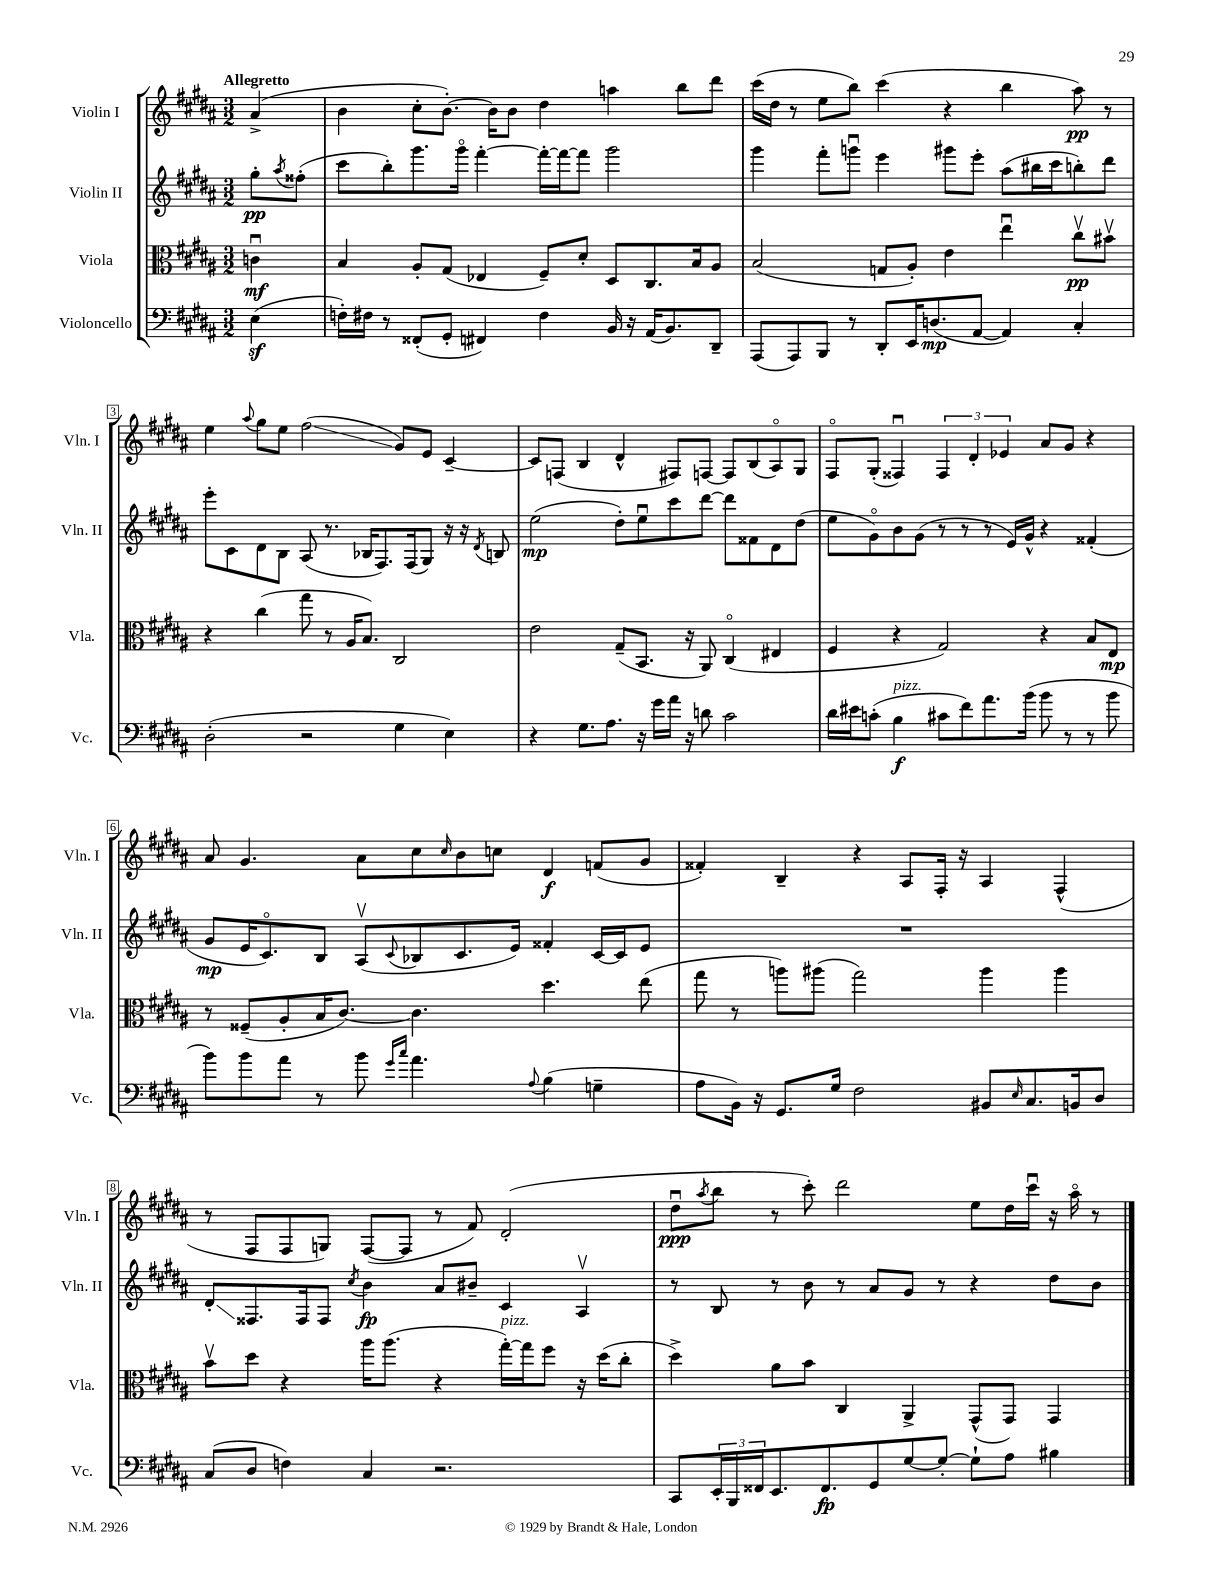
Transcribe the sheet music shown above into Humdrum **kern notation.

**kern	**kern	**kern	**kern
*staff4	*staff3	*staff2	*staff1
*clefF4	*clefC3	*clefG2	*clefG2
*k[f#c#g#d#a#]	*k[f#c#g#d#a#]	*k[f#c#g#d#a#]	*k[f#c#g#d#a#]
*M3/2	*M3/2	*M3/2	*M3/2
(4E\	4cu\	8gg#'\L	(4a#^/
.	.	8qaa#/	.
.	.	(8ff##'\J	.
=	=	=	=
16F'\LL)	4B/	8ccc#\L	4b\
16F#\JJ	.	.	.
8r	.	8bb'\)	.
(8FF##'/L	8A#'/L	8.ggg#\	8cc#'\L
8GG#'/J	(8G#/J	.	[8.b'\J)
.	.	16ggg#o\Jk	.
4FF#/)	4E-/	[4fff#'\	.
.	.	.	16b\]LK
.	.	.	8b\J
4F#\	8F#~/L)	16fff#'\_LL	4dd#\
.	.	16fff#\_J	.
.	8d#'/J	8fff#\]J	.
16BB/	8D#/L	2ggg#\	4aa\
16r	.	.	.
(16AA#/LK	8.C#/	.	.
8.BB/)	.	.	.
.	.	.	8bb\L
.	16B/k	.	.
8DD#~/J	8A#/J	.	8ddd#\J
=	=	=	=
(8AAA#/L	(2B/	4ggg#\	(16ccc#\LL
.	.	.	16dd#\JJ
8AAA#/)	.	.	8r
8BBB/J	.	8fff#'\L	8ee\L
8r	.	8gggu\J	8bb\J)
8DD#'/L	8G/L	4eee\	(4ccc#\
16EE/K	8A#'/J)	.	.
(8.D/	.	.	.
.	4e\	8ggg#\L	4r
[8AA#/J	.	8eee'\J	.
4AA#/])	4eeu\	(8aa#\L	4bb\
.	.	16bb#\L	.
.	.	16ccc#\J	.
4C#'/	8cc#v\L	8bb'\)	8aa#\)
.	8b#v\J	8ddd#\J	8r
=	=	=	=
(2D#'\	4r	8eee'\L	4ee\
.	.	8c#\	.
.	.	.	8qqaa#/
.	(4cc#\	8d#\	8gg#\L
.	.	8B\J	8ee\J
2r	8gg#\	(8A#/	(2ff#\
.	8r	8.r	.
.	16A#/LK	.	.
.	8.B/J)	16B-/LK	.
.	.	8.F#/)	.
4G#\	2C#/	.	8g#/L)
.	.	(16F#/k	.
.	.	8G#/J)	8e/J
4E\)	.	16r	[4c#~/
.	.	16r	.
.	.	8qd#/	.
.	.	8B/	.
=	=	=	=
4r	2e\	(2ee\	8c#/]L
.	.	.	(8F/J
8.G#\L	.	.	4B/
8.A#\J	.	.	.
.	(8G#~/L	8dd#'\L)	4d#^^/
16r	8.BB/J	8eeu\	.
16g#\LL	.	.	.
16a#\JJ	.	8ccc#\	8F#/L)
16r	16r	.	.
8d\	8AA#/)	[8ddd#\J	[8F/J
2c#\	(4C#o/	8ddd#\]L	8F/]L
.	.	8f##\	(8B/
.	4E#/	8d#\	8A#o/)
.	.	(8dd#\J	8G#/J
=	=	=	=
16d#\LL	4F#/	8ee\L	8F#o/L
16e#\J	.	.	.
(8c'\J	.	8g#o\)	(8G#'/J
4B\	4r	8b\	4F##u/)
.	.	(8g#\J	.
8c#\L	2G#/)	8r	6F##/
8f#\)	.	8r	.
.	.	.	6d#'/
8.a#\	.	8r	.
.	.	.	6e-/
.	.	16e/LL)	.
(16b\Jk	.	16g#^^/JJ	.
8b\	4r	4r	8a#/L
8r	.	.	8g#/J
8r	8B/L	(4f##'/	4r
8b\	8E/J	.	.
=	=	=	=
8b\L)	8r	8g#/L	8a#/
8b\	(8F##~/L	16e/K	4.g#/
.	.	8.c#o/)	.
8a#\J	8A#'/	.	.
8r	16B/K	8B/J	.
.	[8.c#/J)	.	.
8b\	.	(8A#v/L	8a#\L
16qqg#/LL	.	.	.
16qqcc#/JJ	.	8qqc#/	.
4.a#\	4.c#\]	8B-/	8cc#\
.	.	.	16qqcc#/
.	.	8.c#/	8b\
.	.	.	8cc\J
.	.	16e/Jk)	.
8qqA#/	.	.	.
(4B\	4.dd#\	4f##'/	4d#/
4G~\	.	[16c#/LL	(8f/L
.	.	16c#/]J	.
.	(8ee\	8e/J	8g#/J
=	=	=	=
8A#\L	8gg#\	1.r	4f##'/)
16BB\Jk)	8r	.	.
16r	.	.	.
8.GG#/L	8aa\L)	.	4B~/
.	(8aa#\J	.	.
16G#/Jk	.	.	.
2F#\	2gg#\)	.	4r
.	.	.	8A#/L
.	.	.	16F#'/Jk
.	.	.	16r
8BB#/L	4aa#\	.	4A#/
16qqE/	.	.	.
8.C#/	.	.	.
.	4aa#\	.	(4F#^^/
16BB/k	.	.	.
8D#/J	.	.	.
=	=	=	=
(8C#/L	8bv\L	8d#'/L	8r
8D#/J	8dd#\J	8.F##/	8F#/L
4F\)	4r	.	8F#/
.	.	16F##/k	.
.	.	8F##/J	8G/J)
.	.	8qcc#/	.
4C#/	16aa#\LK	4b\	([8F#/L
.	(8.aa#\J	.	.
.	.	.	8F#/]J
2.r	4r	8a#/L	8r
.	.	8b#~/J	8f#/)
.	[16gg#'\LL)	4c#/	(2d#'/
.	16gg#\]J	.	.
.	8ff#\J	.	.
.	16r	4A#v/	.
.	(16dd#\LK	.	.
.	8cc#'\J	.	.
=	=	=	=
8CC#/L	4dd#^\)	8r	8dd#u\L
.	.	.	8qaa#/
24EE'/L	.	8B/	8bb\J
24BBB/	.	.	.
24FF##/J	.	.	.
8.EE/	8a#\L	8r	8r
.	8b\J	8b\	8ccc#'\)
8.FF##/	.	.	.
.	4C#/	8r	2ddd#\
8GG#/	.	8a#/L	.
[8G#/	4AA#^/	8g#/J	.
8G#'/_J	.	8r	.
8G#`\]L	(8GG#^^/L	4r	8ee\L
8A#\J	8GG#/J)	.	16dd#\L
.	.	.	16ccc#u\JJ
4B#\	4GG#/	8dd#\L	16r
.	.	.	16aa#o\
.	.	8b\J	8r
==	==	==	==
*-	*-	*-	*-
